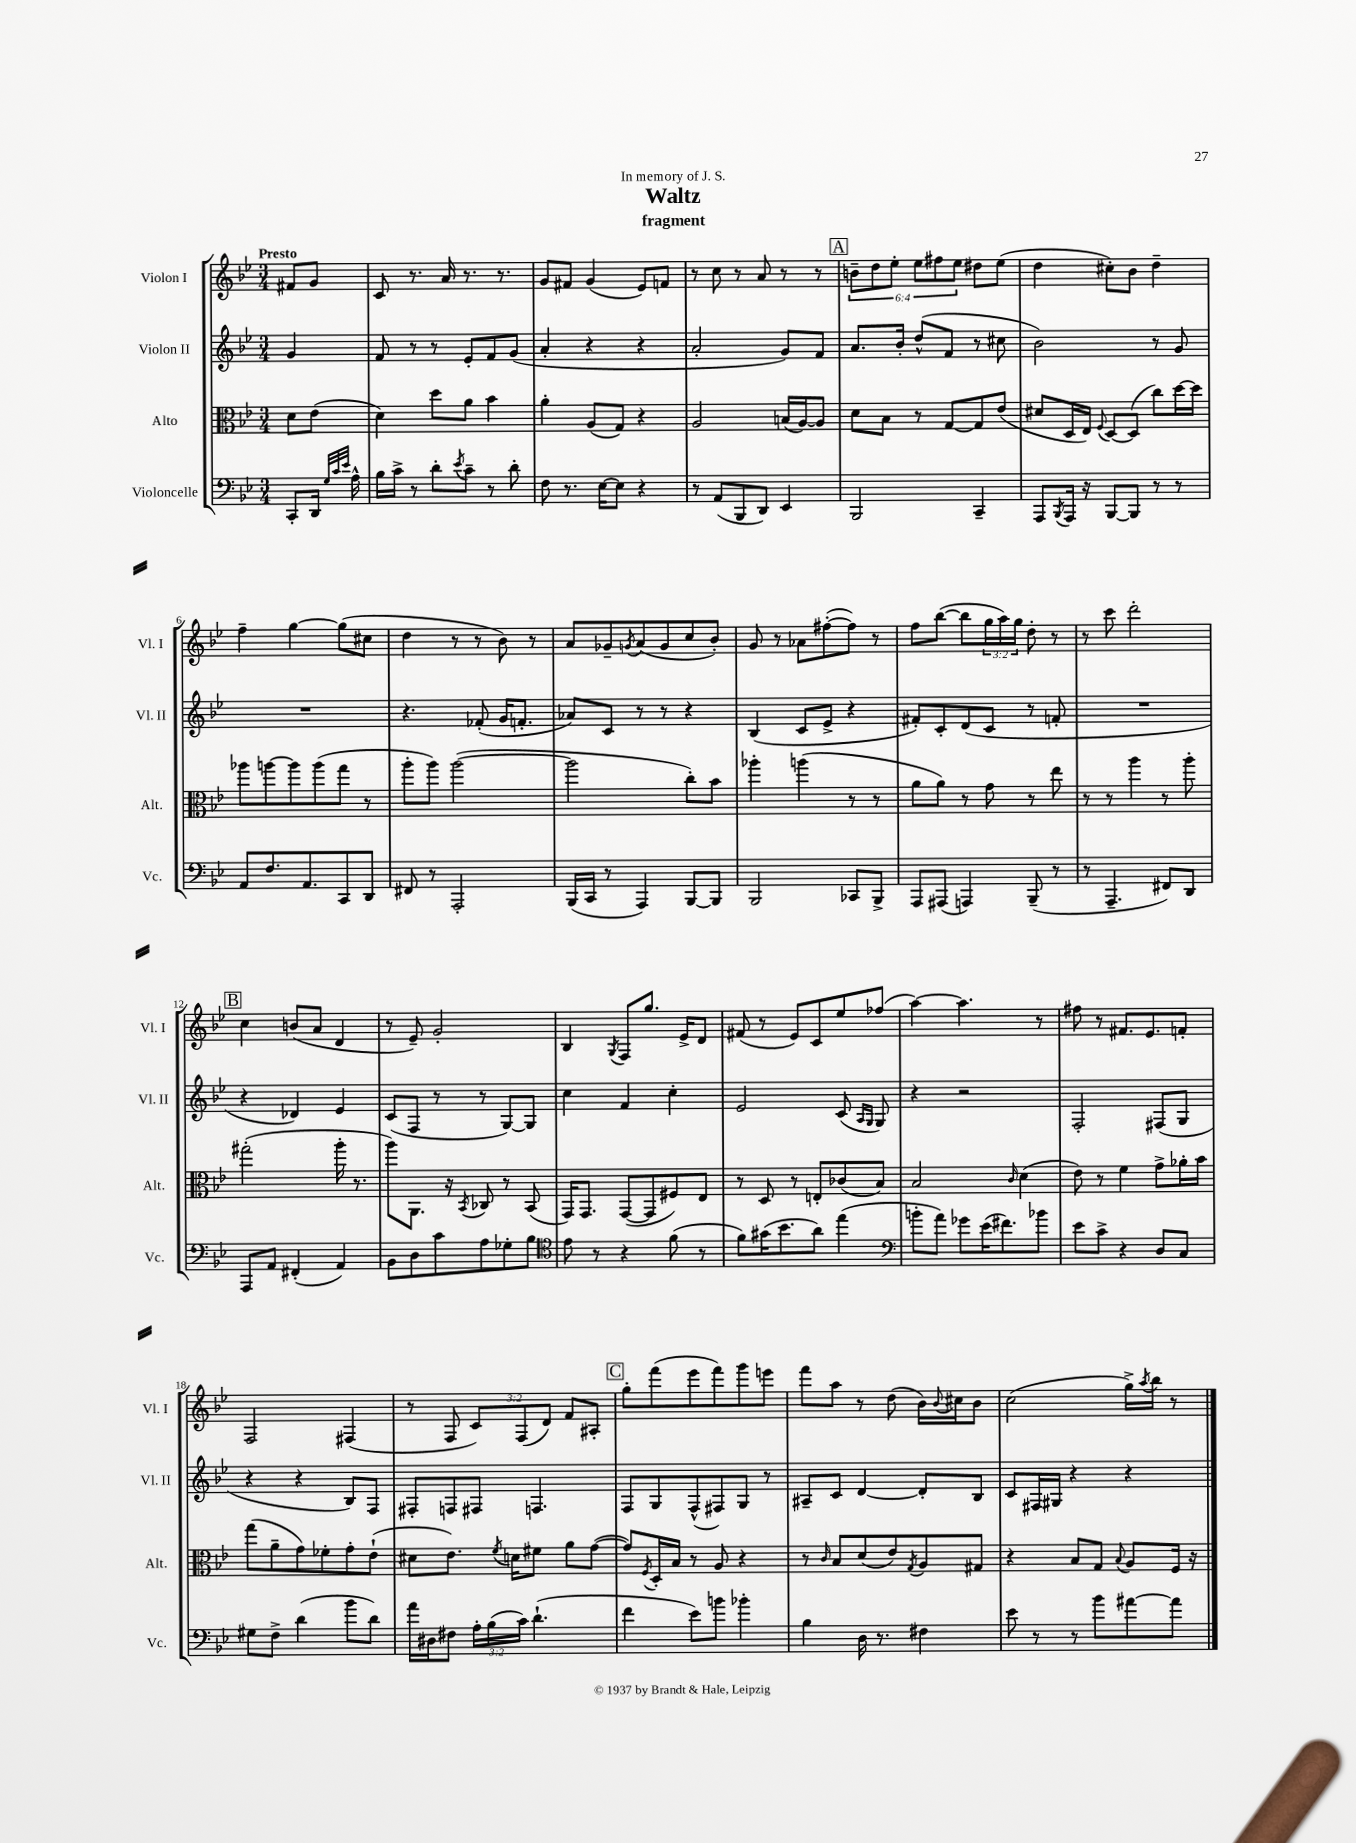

**kern	**kern	**kern	**kern
*part4	*part3	*part2	*part1
*staff4	*staff3	*staff2	*staff1
*I"Violoncelle	*I"Alto	*I"Violon II	*I"Violon I
*I'Vc.	*I'Alt.	*I'Vl. II	*I'Vl. I
*clefF4	*clefC3	*clefG2	*clefG2
*k[b-e-]	*k[b-e-]	*k[b-e-]	*k[b-e-]
*M3/4	*M3/4	*M3/4	*M3/4
=	=	=	=
!	!	!	!LO:TX:a:B:t=Presto
8CC'/L	8d\L	4g/	8f#X/L
16DD/Jk	(8e-\J	.	8g/J
32qqG/LLL	.	.	.
32qqc/	.	.	.
32qqe-/JJJ	.	.	.
16A^^\	.	.	.
=1	=1	=1	=1
16B-\LL	4d\)	8f/	8c/
16c^\JJ	.	.	.
8r	.	8r	8.r
8d'\L	8dd\L	8r	.
.	.	.	16a/
8qe-/	.	.	.
8c~\J	8a\J	8e-'/L	8.r
8r	4b-\	8f/	.
.	.	.	8.r
8d'\	.	(8g/J	.
=2	=2	=2	=2
8F\	4a'\	4a'/	8g/L
8.r	.	.	8f#X/J
.	(8A/L	4r	(4g/
[16E-\KL	.	.	.
8E-\J]	8G/J)	.	.
4r	4r	4r	8e-/L)
.	.	.	8fn/J
=3	=3	=3	=3
8r	2A/	2a'/	8r
(8AA/L	.	.	8cc\
8BBB-/	.	.	8r
8DD/J)	.	.	8a/
4EE-/	(16Bn/LL	8g/L)	8r
.	[16A/J)	.	.
.	8A/J]	8f/J	8r
!!LO:REH:place=s1:t=A
=4	=4	=4	=4
2BBB-/	8d\L	8.a/L	12bn~\L
.	.	.	12dd\
.	8B-\J	.	.
.	.	.	12ee-'\J
.	.	16b-'/Jk	.
.	8r	(8dd^^/L	12ee-\L
.	.	.	12ff#X\
.	[8G/L	8f/J	.
.	.	.	12ee-\J
4CC~/	8G/]	8r	8dd#X\L
.	(8e-/J	8cc#X\	(8ee-\J
=5	=5	=5	=5
8AAA/L	8d#X/L	2b-\)	4dd\
8qBBB-/	.	.	.
16AAA/Jk	16D/L	.	.
16r	16E-/JJ)	.	.
.	8qqF/	.	.
[8BBB-/L	[8D/L	.	8cc#X'\L)
8BBB-/J]	(8D/J]	.	8b-\J
8r	8cc\L)	8r	4dd~\
8r	[16dd\L	8g/	.
.	16dd\JJ]	.	.
!!LO:LB:g=z
=6	=6	=6	=6
8AA/L	8aa-X\L	2.r	4ff~\
8.F/	[8aan\	.	.
.	8aa\]	.	[4gg\
8.AA/	.	.	.
.	(8aa\	.	.
8CC/	8gg\J	.	(8gg\L]
8DD/J	8r	.	8cc#X\J
=7	=7	=7	=7
8FF#X/	8aa'\L	4.r	4dd\
8r	8aa\J)	.	.
2AAA'/	([2aa\	.	8r
.	.	(8f-X'/	8r
.	.	16g/KL	8b-\)
.	.	8.fn'/J	.
.	.	.	8r
=8	=8	=8	=8
(16BBB-/LL	2aa\]	8a-X/L)	8a/L
16CC/JJ	.	.	.
8r	.	8c/J	8g-X~/
.	.	.	8qgn/
4AAA/)	.	8r	(8a/
.	.	8r	8g/
[8BBB-/L	8cc'\L)	4r	8cc/
8BBB-/J]	8b-\J	.	8b-'/J)
=9	=9	=9	=9
2BBB-/	4aa-X'\	(4B-/	8g/
.	.	.	8r
.	(4aan\	8c/L	8a-X\L
.	.	8e-^/J	([8ff#X'\
8CC-X/L	8r	4r	8ff#\J])
8BBB-^/J	8r	.	8r
=10	=10	=10	=10
8AAA/L	8a\L	8f#X'/L)	8ff\L
(8AAA#X/J	8a\J)	8c'/	([8bb-\J
4AAAn/)	8r	(8d/	8bb-\L]
.	8g\	8c/J	24gg\L
.	.	.	24aa\)
.	.	.	24gg\JJ
(8BBB-~/	8r	8r	8dd'\
8r	8ee-\	8fn'/	8r
=11	=11	=11	=11
8r	8r	2.r	8r
4.AAA~/	8r	.	8ccc\
.	4aa\	.	2ddd'\
8FF#X/L)	8r	.	.
8DD/J	8aa'\	.	.
!!LO:LB:g=z
!!LO:REH:place=s1:t=B
=12	=12	=12	=12
8AAA/L	(2gg#X'\	4r	4cc\
8AA/J	.	.	.
(4FF#X'/	.	4d-X/)	(8bn/L
.	.	.	8a/J
4AA/)	16aa'\	4e-/	4d/
.	8.r	.	.
=13	=13	=13	=13
8BB-\L	8aa\L)	(8c/L	8r
8D\	8.AA\J	8F/J	8e-~/)
8c\	.	8r	2g'/
.	16r	.	.
.	8qBB-/	.	.
8A\	8C-X/	8r	.
8G-X'\	8r	[8G/L)	.
8B-\J	(8BB-/	8G/J]	.
=14	=14	=14	=14
*clefC4	*	*	*
8e-\	16GG/KL)	4cc\	4B-/
.	8.GG/J	.	.
8r	.	.	.
.	.	.	8qG/
4r	([8GG/L	4f/	8F/L
.	8GG/]	.	8.gg/J
(8f\	8F#X/)	4cc'\	.
.	.	.	16e-^/KL
8r	8E-/J	.	8d/J
=15	=15	=15	=15
8f\L)	8r	2e-/	(8f#X/
(16g#X\K	8D/	.	8r
8.b-\	.	.	.
.	8r	.	8e-/L)
8a\J)	8En'/L	.	8c/
(4ee-\	(8c-X/	(8c/	8ee-/
.	.	16qqA/LL	.
.	.	16qqG/JJ	.
.	8B-/J)	8G/)	(8ff-X/J
=16	=16	=16	=16
*clefF4	*	*	*
8bn'\L	2B-/	4r	[4aa\)
8a\J)	.	.	.
8g-X\L	.	2r	4.aa\]
(16e-\K	.	.	.
8.f#X\)	.	.	.
.	16qqc/	.	.
.	(4d\	.	.
8b-X\J	.	.	8r
=17	=17	=17	=17
8e-\L	8e-\)	2F'/	8ff#X\
8c^\J	8r	.	8r
4r	4f\	.	8.f#X/L
.	.	.	8.e-/
8D/L	8g^\L	(8F#X/L	.
8C/J	16a-X'\L	8G/J	8fn'/J
.	16b-\JJ	.	.
!!LO:LB:g=z
=18	=18	=18	=18
8G#X\L	(8gg\L	4r	2F/
8F^\J	8a~\	.	.
(4d\	8g\)	4r	.
.	8f-X'\	.	.
8b-\L	8g'\	8B-/L)	(4F#X/
8d\J)	(8e-`\J	8F/J	.
=19	=19	=19	=19
16a\LL	8d#X\L	8F#X'/L	8r
16D#X\J	.	.	.
8F#X\J	8.e-\J)	8Fn/	8F/
24A'\LL	.	8F#X/J	12c/L)
(24B-\	.	.	.
.	8qf/	.	.
.	16dn\KL	.	.
24c\JJ)	.	.	(12F/
(4.d`\	8f#X\J	4.Fn/	.
.	.	.	12d/J)
.	8a\L	.	8f/L
.	([8g\J	.	8A#X'/J
!!LO:REH:place=s1:t=C
=20	=20	=20	=20
4f\	8g/L])	8F/L	8gg'\L
.	8qF/	.	.
.	16D'/L	8G/	(8fff\
.	16B-/JJ	.	.
8e-\L)	8r	(8F^^/	8eee-\
8bn\J	8A/	8F#X/)	8fff\)
4b-X'\	4r	8G/J	8ggg\
.	.	8r	8eeen\J
=21	=21	=21	=21
4B-\	8r	8A#X~/L	8fff\L
.	16qqc/	.	.
.	8B-/L	8c/J	8aa\J
16D\	(8d/	[4d/	8r
8.r	.	.	.
.	8e-/)	.	(8dd\
.	8qG/	.	.
4F#X\	8A/	8d'/L]	16b-\LL)
.	.	.	8qqb-/
.	.	.	16cc#X\J
.	8G#X/J	8B-/J	8b-\J
=22	=22	=22	=22
8e-\	4r	8c/L	(2cc\
8r	.	16F#X/L	.
.	.	16G#X/JJ	.
8r	8B-/L	4r	.
8b-\L	8G/J	.	.
.	8qqB-/	.	.
[8a#X\	8A/L	4r	16gg^\LL)
.	.	.	8qaa/
.	.	.	16bb-\JJ
8a#\J]	16F/Jk	.	8r
.	16r	.	.
==	==	==	==
*-	*-	*-	*-
